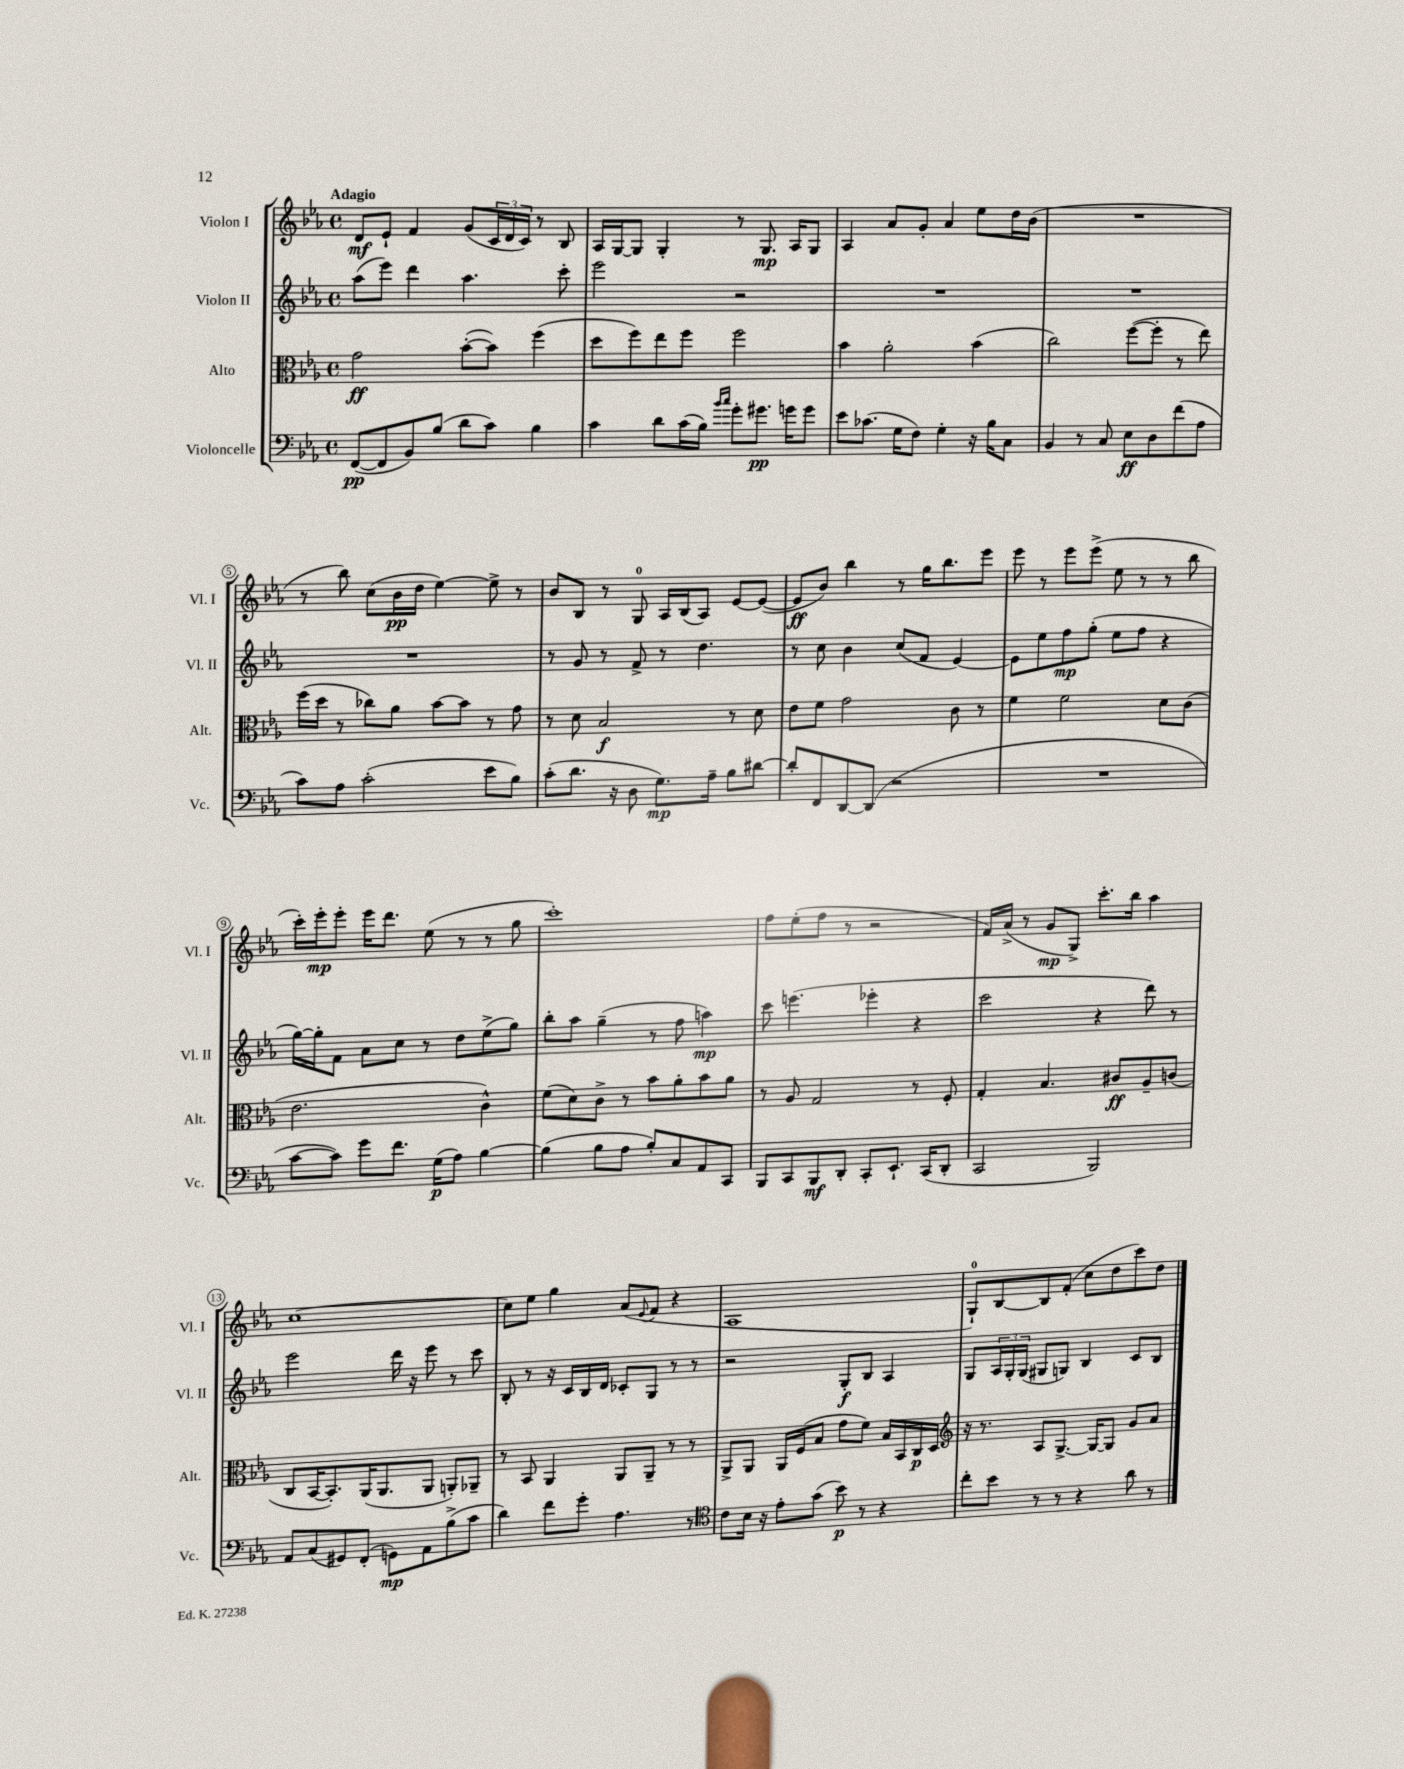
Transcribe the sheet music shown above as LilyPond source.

<<
\new StaffGroup <<
\new Staff = "s0" \with { instrumentName = "Violon I" shortInstrumentName = "Vl. I" } {
    \clef treble \key ees \major \defaultTimeSignature \time 4/4 \tempo "Adagio"
    d'8\mf ees'8-! f'4 g'8( \tuplet 3/2 { c'16 d'16 c'16) } r8 bes8 |
    aes16 g16~ g8 g4-. r8 g8.\mp aes16 g8 |
    aes4 aes'8 g'8-. aes'4 ees''8 d''16 bes'16( |
    R1 |
    r8 bes''8) c''8( bes'16\pp d''16 ees''4~) ees''8-> r8 |
    bes'8 bes8 r8 g8-0 aes16 bes16( aes8) ees'8~ ees'8~( |
    ees'8\ff bes'8) bes''4 r8 g''16 bes''8. ees'''8 |
    ees'''8 r8 ees'''8 ees'''8->( ees''8 r8 r8 bes''8 |
    c'''16-.) ees'''16-.\mp ees'''8-. ees'''16 d'''8. ees''8( r8 r8 g''8 |
    c'''1-.) |
    f''8 ees''8-.( f''8 r8 r2 |
    f'16) aes'16->( r8 g'8\mp g8->) c'''8.-. bes''16 aes''4 |
    c''1~ |
    c''8 ees''8 g''4 aes'8( \appoggiatura { ees'8 } f'8 r4 |
    aes1 |
    g8-0-!) bes8~ bes8 f'8-.( c''8 d''8 c'''8) d''8 \bar "|." |
}
\new Staff = "s1" \with { instrumentName = "Violon II" shortInstrumentName = "Vl. II" } {
    \clef treble \key ees \major \defaultTimeSignature \time 4/4
    aes''8( ees'''8) d'''4 aes''4. c'''8-. |
    ees'''2 r2 |
    R1 |
    R1 |
    R1 |
    r8 g'8 r8 f'8-> r8 d''4. |
    r8 c''8 bes'4 c''8( f'8 ees'4~) |
    ees'8 ees''8 f''8\mp g''8-.( ees''8 f''8 r4 |
    g''16~) g''16-. f'8 aes'8 c''8 r8 d''8 ees''8->( g''8) |
    bes''8-. aes''8 g''4--( r8 f''8 a''4\mp) |
    c'''8 e'''4.( ees'''4-. r4 |
    c'''2 r4 d'''8) r8 |
    ees'''2 d'''16 r16 ees'''8 r8 c'''8 |
    bes8-. r8 r16 c'16 bes16 d'16 ces'8-. g8 r8 r8 |
    r2 g8-.\f bes8 aes4 |
    g8 \tuplet 3/2 { aes16 g16-. g16( } gis8 g8) bes4 c'8 bes8 \bar "|." |
}
\new Staff = "s2" \with { instrumentName = "Alto" shortInstrumentName = "Alt." } {
    \clef alto \key ees \major \defaultTimeSignature \time 4/4
    g'2\ff bes'8~-.( bes'8) f''4( |
    d''8 f''8) ees''8 f''8 f''2 |
    bes'4 aes'2-. bes'4( |
    c''2) f''8~( f''8-. r8 ees''8) |
    f''16( d''16 r8 ces''8) aes'8 bes'8~ bes'8 r8 g'8 |
    r8 d'8 bes2\f r8 d'8 |
    ees'8 f'8 g'2 c'8 r8 |
    f'4 f'2 d'8 c'8( |
    ees'2. c'4-^) |
    f'8( d'8) c'8-> r8 bes'8 aes'8-. bes'8 aes'8 |
    r8 aes8 g2 r8 f8-. |
    g4-. bes4. cis'8\ff aes8-- c'8( |
    c8 bes,16~ bes,8.-.) aes,16( aes,8. aes,8 a,8-.) aes,8-- |
    r8 bes,8 aes,4 aes,8 aes,8-- r8 r8 |
    aes,8-> aes,8 aes,16 f16( bes8 g'8 f'8) bes16 bes,16 c16\p d16 |
    \clef treble r16 r8. aes8 g8.~-> g16~ g8 g'8 aes'8 \bar "|." |
}
\new Staff = "s3" \with { instrumentName = "Violoncelle" shortInstrumentName = "Vc." } {
    \clef bass \key ees \major \defaultTimeSignature \time 4/4
    f,8~\pp( f,8 bes,8) bes8( d'8 c'8) bes4 |
    c'4 d'8 c'16( bes16) \grace { bes'16 c''16 } g'8-. gis'8.\pp g'16 g'8 |
    ees'8 ces'8.( g16 f8) g4-. r16 bes16 c8 |
    bes,4 r8 c8 ees8\ff d8 f'8( aes8 |
    c'8) aes8 c'2-.( ees'8 bes8) |
    c'8-.( d'8. r16 d8 g8.\mp) aes16-- bes8 dis'8~ |
    dis'8-. f,8 d,8~ d,8( r2 |
    R1 |
    c'8~ c'8) g'8 f'8. g16\p( aes8) bes4~ |
    bes4( bes8 aes8 bes8-.) c8 aes,8 c,8 |
    bes,,8 c,8 bes,,8\mf d,8-. c,8-. ees,8.-! c,16( d,8-. |
    c,2 bes,,2) |
    aes,8 c8( gis,8) f,8-.( g,8\mp) aes,8 bes8->( c'8 |
    d'4) f'8 g'8-. aes4. r8 |
    \clef tenor c'8 bes16 r16 ees'8-. g'8( bes'8\p) r8 r4 |
    c''8-. bes'8 r8 r8 r4 aes'8 r8 \bar "|." |
}
>>
>>
\layout { \context { \Score \override BarNumber.stencil = #(make-stencil-circler 0.1 0.3 ly:text-interface::print) } }
